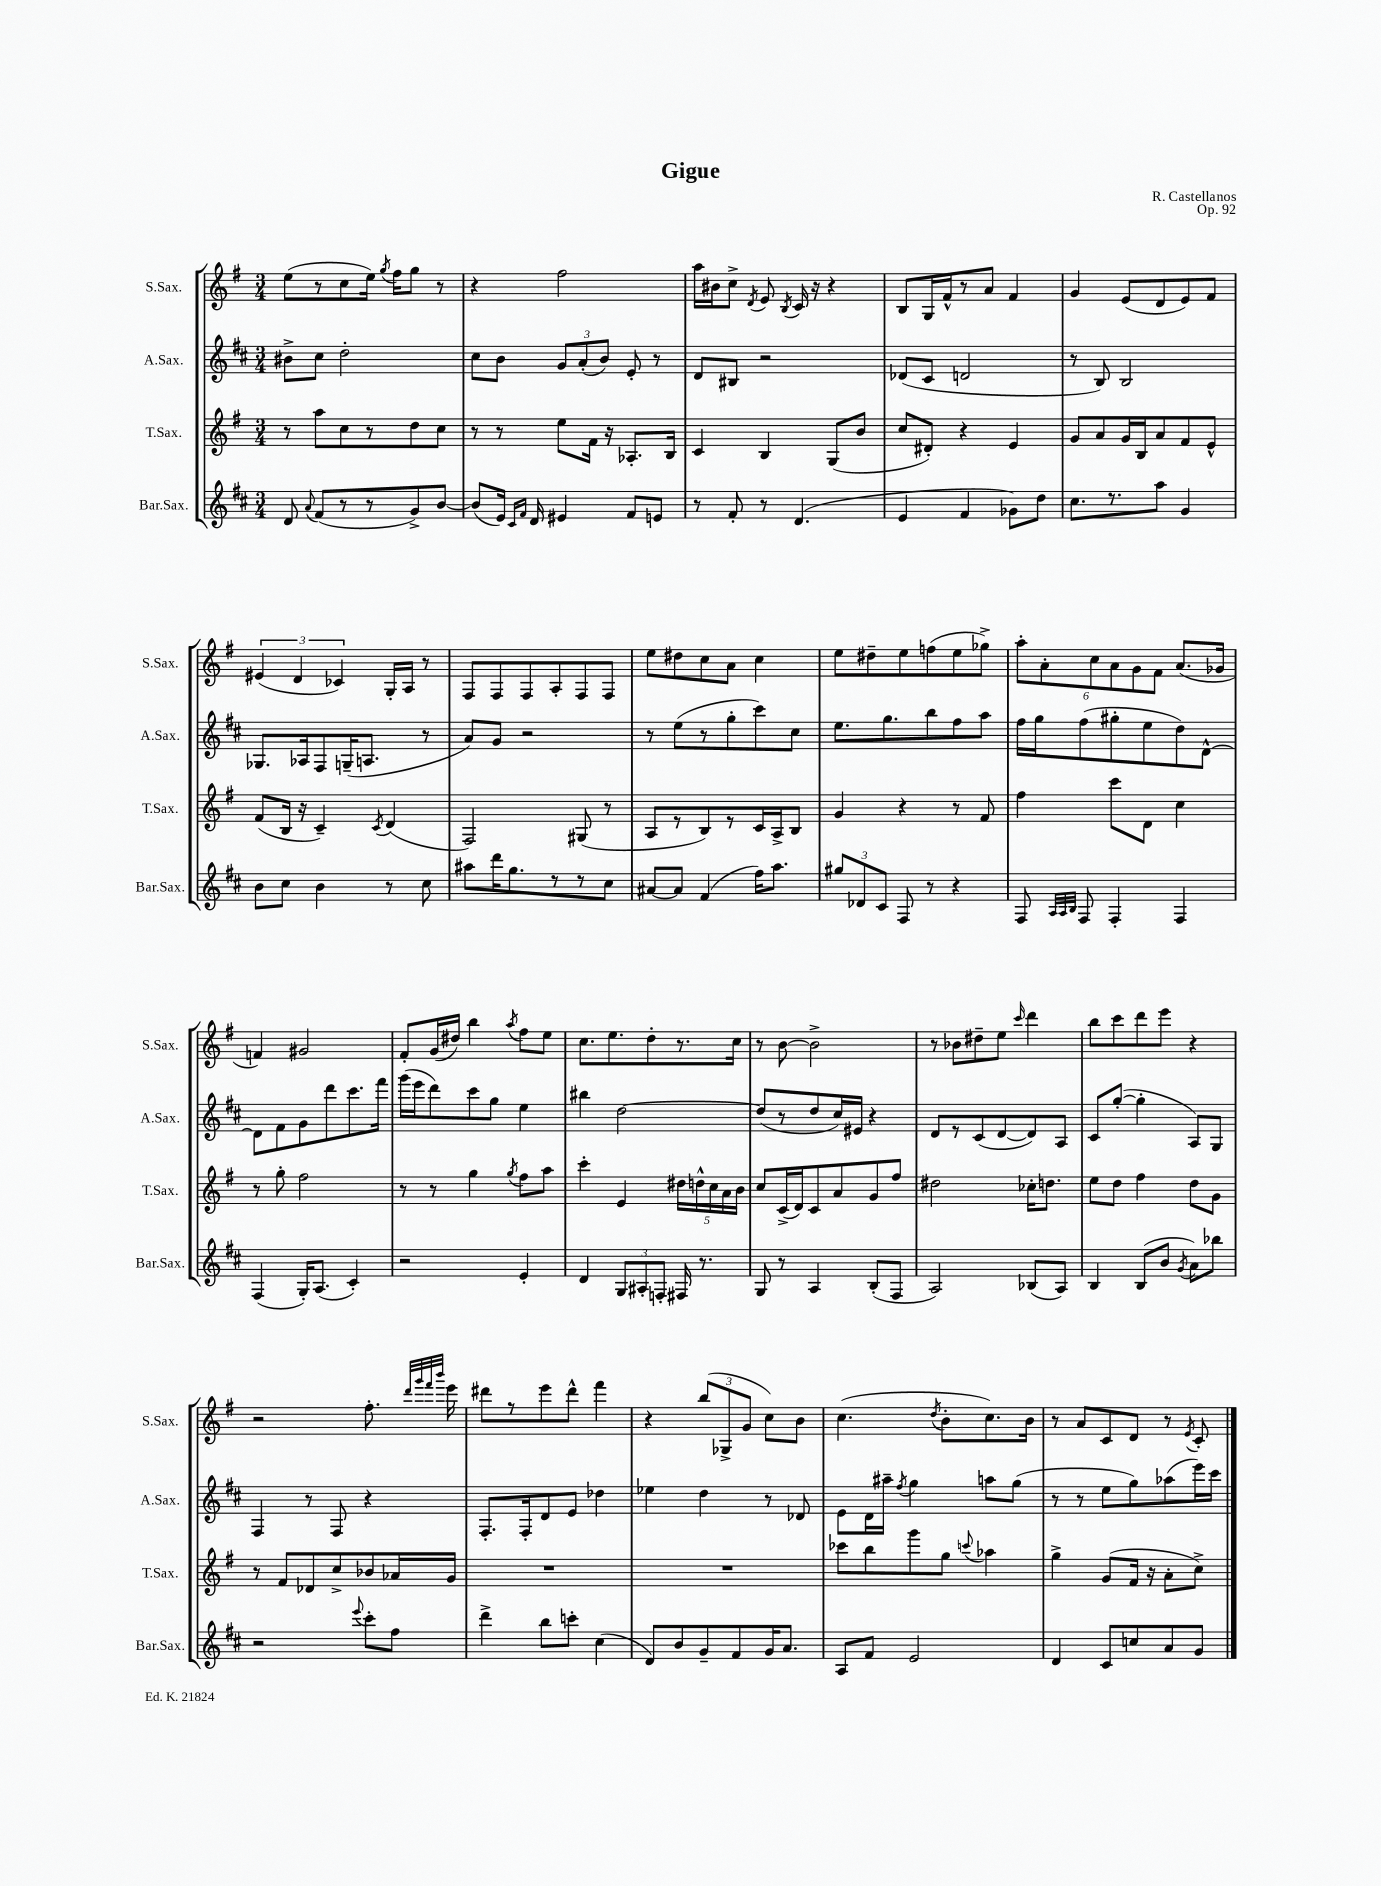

**kern	**kern	**kern	**kern
*part4	*part3	*part2	*part1
*staff4	*staff3	*staff2	*staff1
*I"Bar.Sax.	*I"T.Sax.	*I"A.Sax.	*I"S.Sax.
*I'Bar.Sax.	*I'T.Sax.	*I'A.Sax.	*I'S.Sax.
*clefG2	*clefG2	*clefG2	*clefG2
*k[f#c#]	*k[f#]	*k[f#c#]	*k[f#]
*M3/4	*M3/4	*M3/4	*M3/4
=1	=1	=1	=1
8d/	8r	8b#X^\L	(8ee\L
8qqa/	.	.	.
(8f#/L	8aa\L	8cc#\J	8r
8r	8cc\	2dd'\	8cc\
8r	8r	.	16ee\Jk)
.	.	.	8qgg/
.	.	.	16ff#\KL
8g^/)	8dd\	.	8gg\J
[8b/J	8cc\J	.	8r
=2	=2	=2	=2
(8b/L]	8r	8cc#\L	4r
16e/Jk)	8r	8b\J	.
16qqc#/LL	.	.	.
16qqf#/JJ	.	.	.
16d/	.	.	.
4e#X/	8ee\L	12g/L	2ff#\
.	.	(12a'/	.
.	16f#\Jk	.	.
.	.	12b/J)	.
.	16r	.	.
8f#/L	8.A-X'/L	8e'/	.
8en/J	.	8r	.
.	16B/Jk	.	.
=3	=3	=3	=3
8r	4c/	8d/L	16aa\LL
.	.	.	16b#X\J
8f#'/	.	8B#X/J	8cc^\J
.	.	.	8qd/
8r	4B/	2r	8e/
.	.	.	8qB/
(4.d/	.	.	16c/
.	.	.	16r
.	(8G/L	.	4r
.	8b/J	.	.
=4	=4	=4	=4
4e/	8cc/L	(8d-X/L	8B/L
.	8d#X'/J)	8c#/J	16G/L
.	.	.	16f#^^/J
4f#/	4r	2dn/	8r
.	.	.	8a/J
8g-X\L)	4e/	.	4f#/
8dd\J	.	.	.
=5	=5	=5	=5
8.cc#\L	8g/L	8r	4g/
.	8a/	8B/)	.
8.r	.	.	.
.	16g/L	2B/	(8e/L
.	16B/J	.	.
8aa\J	8a/	.	8d/
4g/	8f#/	.	8e/)
.	8e^^/J	.	8f#/J
!!LO:LB:g=z
=6	=6	=6	=6
8b\L	(8f#/L	8.G-X/L	(6e#X/
8cc#\J	16B/Jk	.	.
.	.	.	6d/
.	16r	16A-X/k	.
4b\	4c~/)	8F#/	.
.	.	.	6c-X/)
.	.	(16Gn~/K	.
.	.	8.An/J	.
.	8qc/	.	.
8r	(4d/	.	16G'/LL
.	.	.	16A/JJ
8cc#\	.	8r	8r
=7	=7	=7	=7
8aa#X\L	2F#/)	8a/L)	8F#/L
16ddd\K	.	8g/J	8F#/
8.gg\	.	.	.
.	.	2r	8F#/
8r	.	.	8A'/
8r	(8G#X/	.	8F#/
8cc#\J	8r	.	8F#/J
=8	=8	=8	=8
[8a#X/L	8A/L	8r	8ee\L
8a#/J]	8r	(8ee\L	8dd#X\
(4f#/	8B/)	8r	8cc\
.	8r	8gg'\	8a\J
16ff#\KL)	16c/L	8ccc#\)	4cc\
8.aa\J	16A^/J	.	.
.	8B/J	8cc#\J	.
=9	=9	=9	=9
12gg#X/L	4g/	8.ee\L	8ee\L
12d-X/	.	.	.
.	.	.	8dd#X~\
12c#/J	.	.	.
.	.	8.gg\	.
8F#/	4r	.	8ee\
8r	.	8bb\	(8ffn\
4r	8r	8ff#\	8ee\
.	8f#/	8aa\J	8gg-X^\J)
=10	=10	=10	=10
8F#/	4ff#\	16ff#\LL	12aa'\L
.	.	16gg\J	.
.	.	.	12a'\
32qqA/LLL	.	.	.
32qqA/	.	.	.
32qqB/JJJ	.	.	.
8F#/	.	(8ff#\	.
.	.	.	12cc\
4F#'/	8ccc\L	8gg#X'\	12a\
.	.	.	12g\
.	8d\J	8ee\	.
.	.	.	12f#\J
4F#/	4cc\	8dd\)	(8.a/L
.	.	[8d^^\J	.
.	.	.	16g-X/Jk
!!LO:LB:g=z
=11	=11	=11	=11
(4F#/	8r	8d\L]	4fn/)
.	8gg'\	8f#\	.
16G'/KL)	2ff#\	8g\	2g#X/
(8.A/J	.	.	.
.	.	8ddd\	.
4c#'/)	.	8.ccc#\	.
.	.	16fff#\Jk	.
=12	=12	=12	=12
2r	8r	(16ggg\LL	8f#'/L
.	.	16eee\J	.
.	8r	8ddd\)	(16g/L
.	.	.	16dd#X/JJ)
.	4gg\	8ccc#\	4bb\
.	.	8gg\J	.
.	8qgg/	.	8qaa/
4e'/	8ff#\L	4ee\	8ff#\L
.	8aa\J	.	8ee\J
=13	=13	=13	=13
4d/	4ccc'\	4bb#X\	8.cc\L
.	.	.	8.ee\
12G/L	4e/	[2dd\	.
12A#X'/	.	.	.
.	.	.	8dd'\
12Fn'/J	.	.	.
16F#X/	20dd#X\LL	.	8.r
.	20ddn^^\	.	.
8.r	.	.	.
.	20cc\	.	.
.	20a\	.	.
.	.	.	16cc\Jk
.	20b\JJ	.	.
=14	=14	=14	=14
8G/	8cc/L	(8dd/L]	8r
8r	(16c^/L	8r	[8b\
.	16d/J)	.	.
4A/	8c/	8dd/	2b^\]
.	8a/	16cc#/L)	.
.	.	16e#X/JJ	.
(8B'/L	8g/	4r	.
8F#/J	8ff#/J	.	.
=15	=15	=15	=15
2A/)	2dd#X\	8d/L	8r
.	.	8r	8b-X\L
.	.	(8c#/	8dd#X~\
.	.	[8d/	8ee\J
.	.	.	16qqccc/
(8B-X/L	16cc-X'\KL	8d/])	4ddd\
.	8.ddn\J	.	.
8A/J)	.	8A/J	.
=16	=16	=16	=16
4B/	8ee\L	8c#/L	8bb\L
.	8dd\J	([8gg'/J	8ccc\
(8B/L	4ff#\	4gg'\]	8ddd\
8b/J	.	.	8eee\J
8qg/	.	.	.
8a\L)	8dd\L	8A/L)	4r
8bb-X\J	8g\J	8G/J	.
!!LO:LB:g=z
=17	=17	=17	=17
2r	8r	4F#/	2r
.	8f#/L	.	.
.	8d-X/	8r	.
.	8cc^/	8F#/	.
8qqeee/	.	.	.
8ccc#'\L	8b-X/	4r	8.ff#'\
8ff#\J	16a-X/L	.	.
.	.	.	32qqddd/LLL
.	.	.	32qqggg/
.	.	.	32qqfff#/
.	.	.	32qqbbb/JJJ
.	16g/JJ	.	16eee\
=18	=18	=18	=18
4ddd^\	2.r	8.F#'/L	8ddd#X\L
.	.	.	8r
.	.	16F#'/k	.
8bb\L	.	8d/	8eee\
8cccn'\J	.	8e/J	8ddd#^^\J
(4cc#\	.	4dd-X\	4fff#\
=19	=19	=19	=19
8d/L)	2.r	4ee-X\	4r
8b/	.	.	.
8g~/	.	4dd\	(12bb/L
.	.	.	12G-X^/
8f#/	.	.	.
.	.	.	12g/J
16g/K	.	8r	8cc\L)
8.a/J	.	.	.
.	.	8d-X/	8b\J
=20	=20	=20	=20
8A/L	8ccc-X\L	8e\L	(4.cc\
8f#/J	8bb\	16d\L	.
.	.	16aa#X~\JJ	.
.	.	8qff#/	.
2e/	8ggg\	4gg\	.
.	.	.	8qdd/
.	8gg\J	.	8b'\L
.	8qqcccn/	.	.
.	4aa-X\	8aan\L	8.cc\)
.	.	(8gg\J	.
.	.	.	16b\Jk
=21	=21	=21	=21
4d/	4gg^\	8r	8r
.	.	8r	8a/L
8c#/L	(8g/L	8ee\L	8c/
8ccn/	16f#/Jk	8gg\)	8d/J
.	16r	.	.
8a/	8a'\L	(8aa-X\	8r
.	.	.	8qe/
8g/J	8cc^\J)	16eee\L)	8c'/
.	.	16ccc#\JJ	.
==	==	==	==
*-	*-	*-	*-
